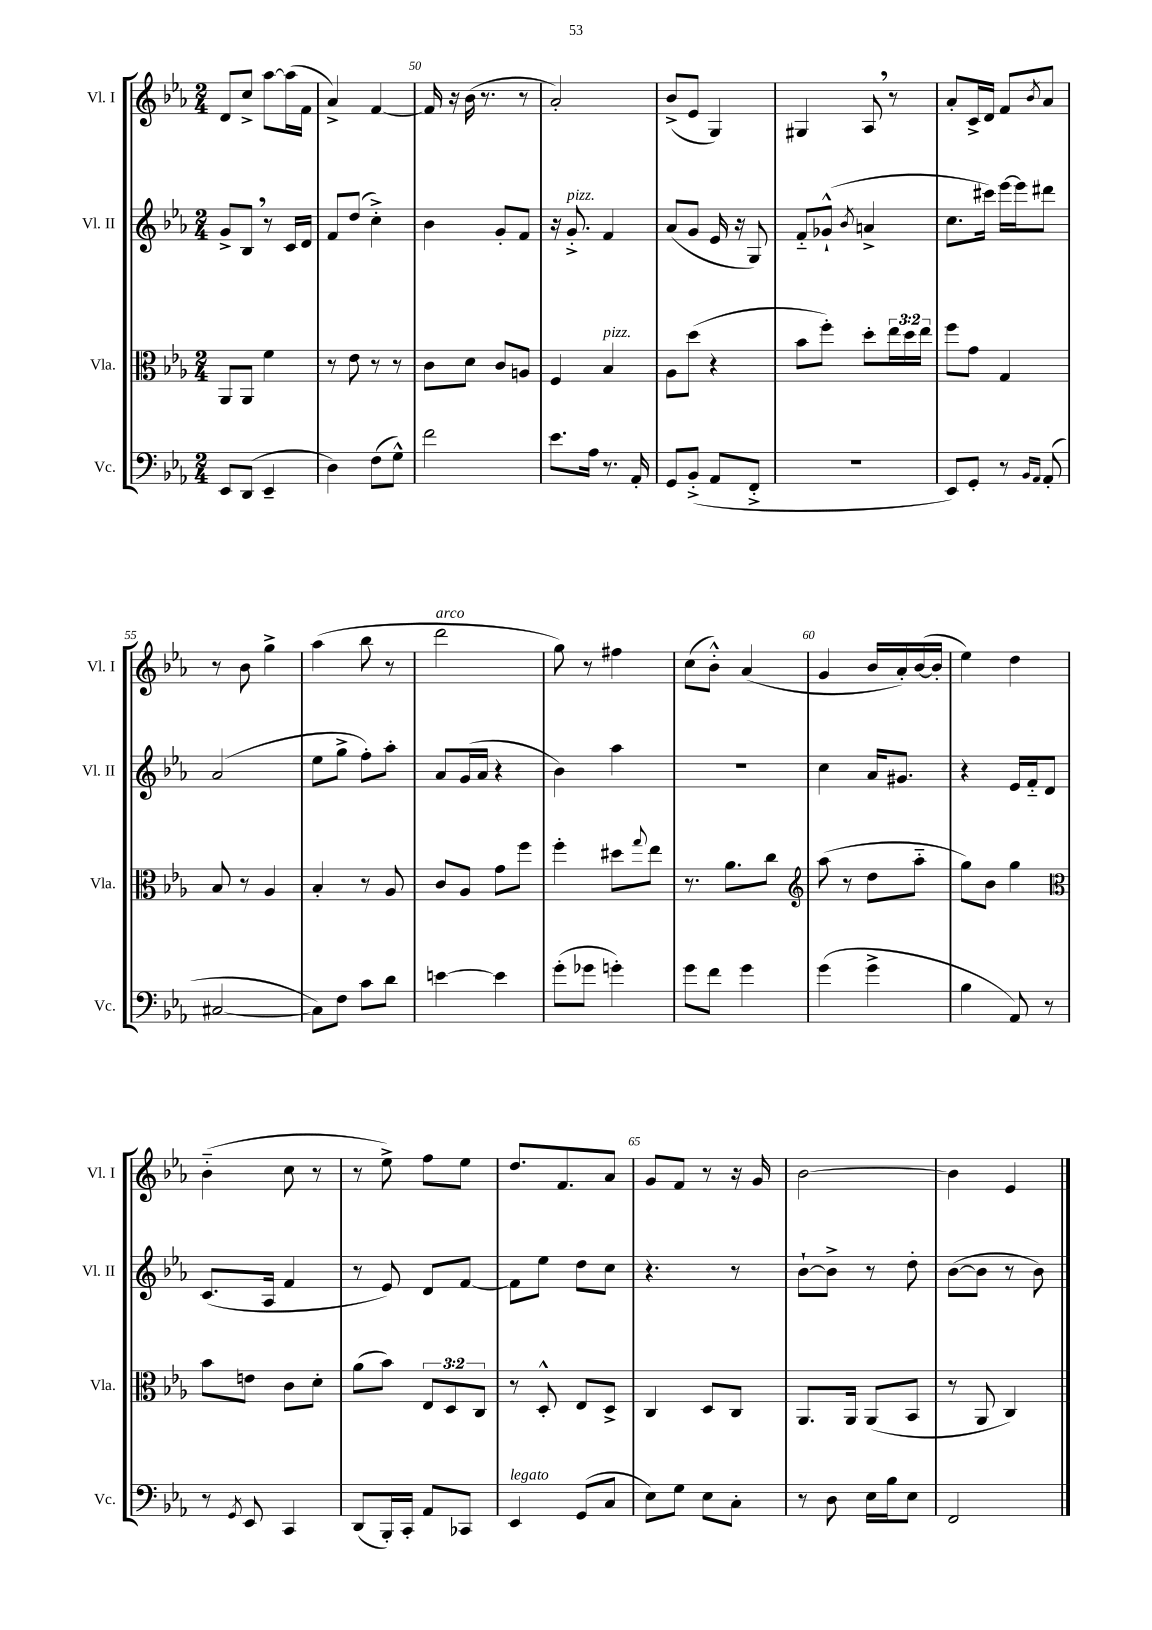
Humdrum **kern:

**kern	**kern	**kern	**kern
*staff4	*staff3	*staff2	*staff1
*clefF4	*clefC3	*clefG2	*clefG2
*k[b-e-a-]	*k[b-e-a-]	*k[b-e-a-]	*k[b-e-a-]
*M2/4	*M2/4	*M2/4	*M2/4
8EE-/L	8AA-/L	8g^/L	8d/L
(8DD/J	8AA-/J	8B-/J	8cc^/J
4EE-~/	4f\	8r	[8aa-\L
.	.	16c/LL	(16aa-\]L
.	.	16d/JJ	16f\JJ
=	=	=	=
4D\)	8r	8f/L	4a-^/)
.	8e-\	(8dd/J	.
(8F\L	8r	4cc'^\)	[4f/
8G^^\J)	8r	.	.
=	=	=	=
2f\	8c\L	4b-\	16f/]
.	.	.	16r
.	8d\J	.	(16b-\
.	.	.	8.r
.	8c/L	8g'/L	.
.	8A/J	8f/J	8r
=	=	=	=
8.e-\L	4F/	16r	2a-'/)
.	.	8.g'^/	.
16A-\Jk	.	.	.
8.r	4B-/	4f/	.
16AA-'/	.	.	.
=	=	=	=
8GG/L	8A-\L	(8a-/L	(8b-^/L
(8BB-'^/J	(8dd\J	8g/J	8e-/J
8AA-/L	4r	16e-/	4G/)
.	.	16r	.
8FF'^/J	.	8G/)	.
=	=	=	=
2r	8b-\L	8f'~/L	4G#/
.	8ff'\J)	(8g-`^^/J	.
.	.	8qb-/	.
.	8dd'\L	4a^/	8A-/
.	24ee-\L	.	8r
.	24dd\	.	.
.	24ee-\JJ	.	.
=	=	=	=
8EE-/L)	8ff\L	8.cc\L	8a-'/L
8GG'/J	8g\J	.	16c^/L
.	.	16ccc#\Jk)	16d/JJ
8r	4G/	[16eee-\LL	8f/L
.	.	16eee-\]J	.
16qqBB-/LL	.	.	.
16qqAA-/JJ	.	.	8qb-/
(8AA-'/	.	8ddd#\J	8a-/J
=	=	=	=
[2C#/	8B-/	(2a-/	8r
.	8r	.	8b-\
.	4A-/	.	4gg^\
=	=	=	=
8C#\]L)	4B-'/	8ee-\L	(4aa-\
8F\J	.	8gg^\J	.
8c\L	8r	8ff'\L)	8bb-\
8d\J	8A-/	8aa-'\J	8r
=	=	=	=
[4e\	8c/L	8a-/L	2ddd\
.	8A-/J	(16g/L	.
.	.	16a-/JJ	.
4e\]	8g\L	4r	.
.	8ff\J	.	.
=	=	=	=
(8g'\L	4ff'\	4b-\)	8gg\)
8g-\J	.	.	8r
4g'\)	8dd#\L	4aa-\	4ff#\
.	8qqgg/	.	.
.	8ee-\J	.	.
=	=	=	=
8g\L	8.r	2r	(8cc\L
8f\J	.	.	8b-'^^\J)
.	8.a-\L	.	.
4g\	.	.	(4a-/
.	8cc\J	.	.
=	=	=	=
*	*clefG2	*	*
(4g\	(8aa-\	4cc\	4g/
.	8r	.	.
4g^\	8dd\L	16a-/LK	16b-/LL
.	.	8.g#/J	16a-'/)
.	8aa-'~\J	.	([16b-/
.	.	.	16b-'/]JJ
=	=	=	=
4B-\	8gg\L)	4r	4ee-\)
.	8b-\J	.	.
8AA-/)	4gg\	16e-/LL	4dd\
.	.	16f'~/J	.
8r	.	8d/J	.
=	=	=	=
*	*clefC3	*	*
8r	8b-\L	(8.c/L	(4b-'~\
8qGG/	.	.	.
8EE-/	8e\J	.	.
.	.	16A-/Jk	.
4CC/	8c\L	4f/	8cc\
.	8d'\J	.	8r
=	=	=	=
(8DD/L	(8a-\L	8r	8r
16BBB-'/L)	8b-\J)	8e-/)	8ee-^\)
16CC'/JJ	.	.	.
8AA-/L	12E-/L	8d/L	8ff\L
.	12D/	.	.
8CC-/J	.	[8f/J	8ee-\J
.	12C/J	.	.
=	=	=	=
4EE-/	8r	8f\]L	8.dd/L
.	8D'^^/	8ee-\J	.
.	.	.	8.f/
(8GG/L	8E-/L	8dd\L	.
8C/J	8D^/J	8cc\J	8a-/J
=	=	=	=
8E-\L)	4C/	4.r	8g/L
8G\J	.	.	8f/J
8E-\L	8D/L	.	8r
8C'\J	8C/J	8r	16r
.	.	.	16g/
=	=	=	=
8r	8.AA-/L	[8b-`\L	[2b-\
8D\	.	8b-^\]J	.
.	16AA-/Jk	.	.
16E-\LL	(8AA-/L	8r	.
16B-\J	.	.	.
8E-\J	8BB-/J	8dd'\	.
=	=	=	=
2FF/	8r	([8b-\L	4b-\]
.	8AA-/	8b-\]J	.
.	4C/)	8r	4e-/
.	.	8b-\)	.
==	==	==	==
*-	*-	*-	*-
